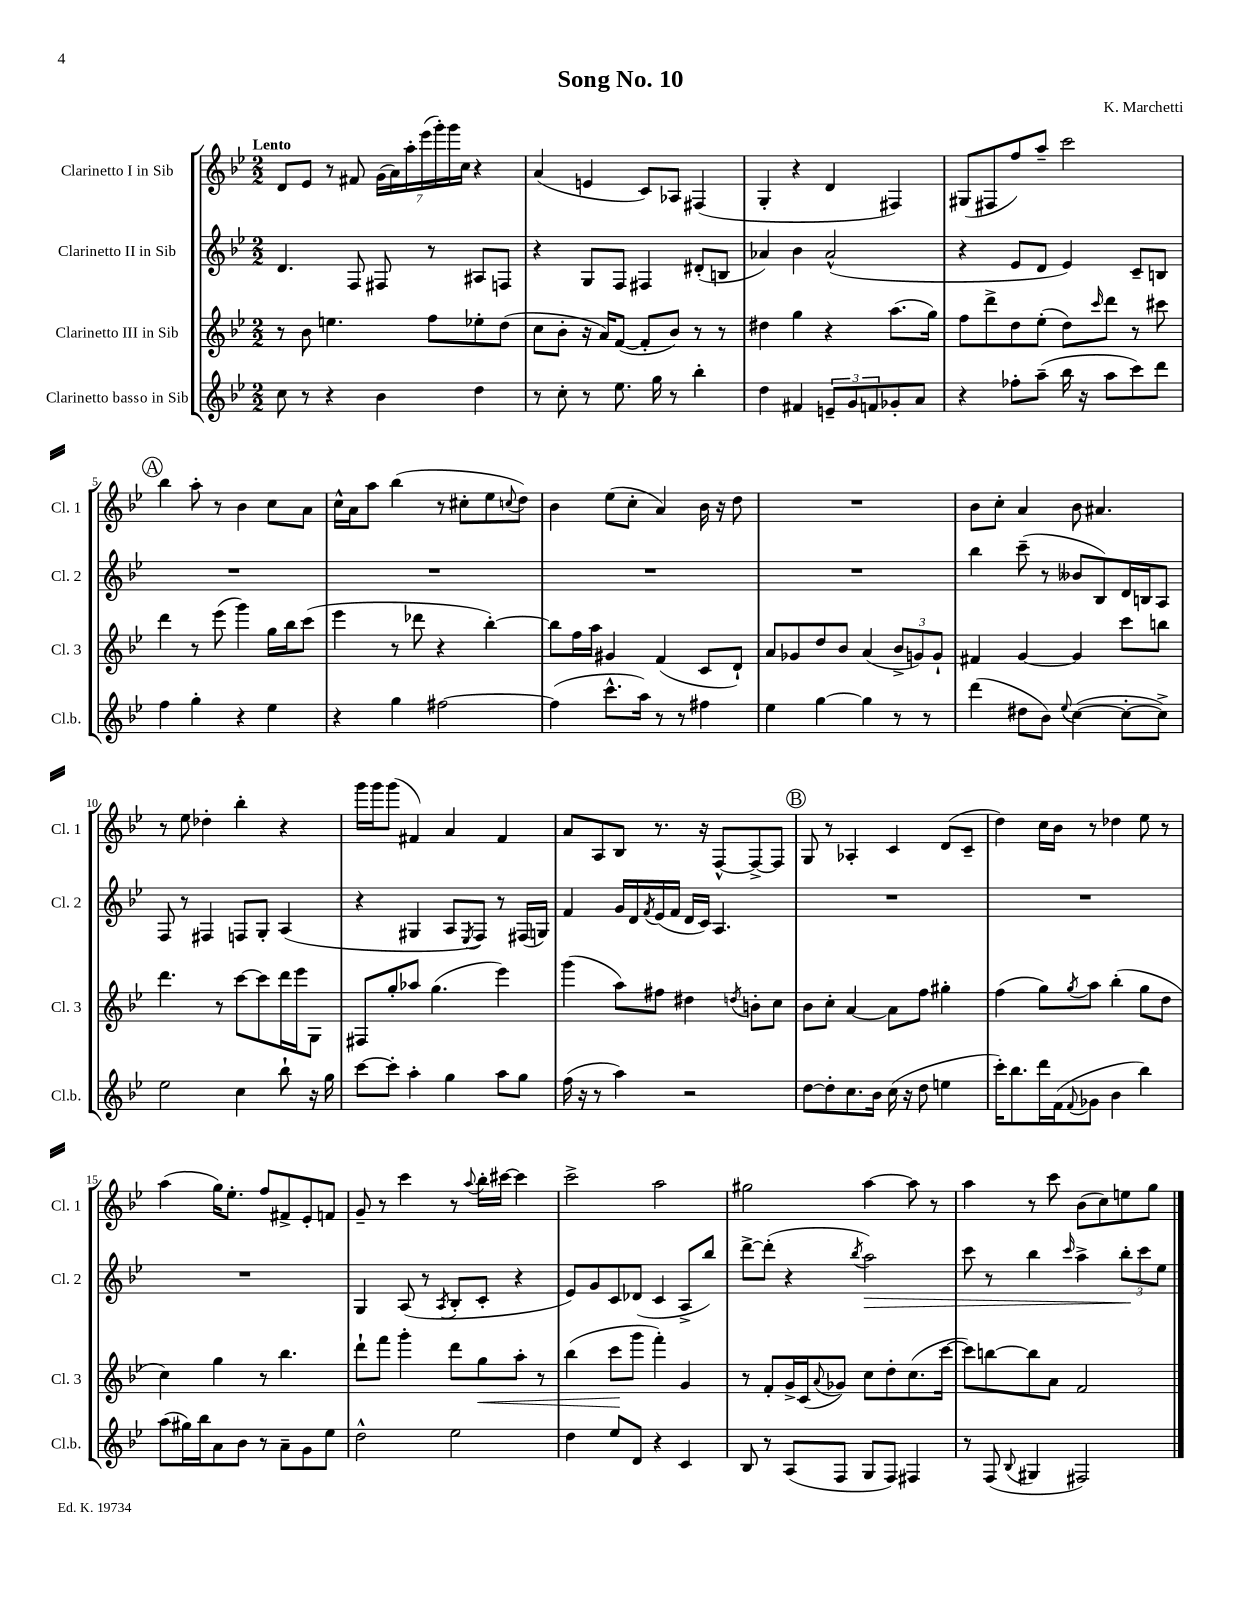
\header { title = "Song No. 10" composer = "K. Marchetti" }
<<
\new StaffGroup <<
\new Staff = "s0" \with { instrumentName = "Clarinetto I in Sib" shortInstrumentName = "Cl. 1" } {
    \clef treble \key bes \major \numericTimeSignature \time 2/2 \tempo "Lento"
    d'8 ees'8 r8 fis'8 \tuplet 7/4 { g'16( a'16) a''16-. ees'''16( g'''16-.) g'''16 c''16 } r4 |
    a'4( e'4 c'8) aes8 fis4( |
    g4-. r4 d'4 fis4) |
    gis8( fis8 f''8) a''8-- c'''2 |
    \mark \markup { \circle "A" } bes''4 a''8-. r8 bes'4 c''8 a'8 |
    c''16-^ a'16 a''8 bes''4( r8 cis''8-. ees''8 \appoggiatura { c''8 } d''8) |
    bes'4 ees''8( c''8-. a'4) bes'16 r16 d''8 |
    R1 |
    bes'8 c''8-. a'4 bes'8 ais'4. |
    r8 ees''8 des''4-. bes''4-. r4 |
    g'''16 g'''16 g'''8( fis'4) a'4 fis'4 |
    a'8 a8 bes8 r8. r16 f8~-^ f8~-> f8 |
    \mark \markup { \circle "B" } g8 r8 aes4-. c'4 d'8( c'8-- |
    d''4) c''16 bes'16 r8 des''4 ees''8 r8 |
    a''4( g''16) ees''8.-. f''8 fis'8-> ees'8-. f'8 |
    g'8-- r8 c'''4 r8 \appoggiatura { a''8 } bes''16-. cis'''16~ cis'''4 |
    c'''2-> a''2 |
    gis''2 a''4~ a''8 r8 |
    a''4 r8 c'''8 bes'8( c''8) e''8 g''8 \bar "|." |
}
\new Staff = "s1" \with { instrumentName = "Clarinetto II in Sib" shortInstrumentName = "Cl. 2" } {
    \clef treble \key bes \major \numericTimeSignature \time 2/2
    d'4. f8 fis8 r8 ais8 f8 |
    r4 g8 f8 fis4 dis'8-.( b8 |
    aes'4) bes'4 aes'2-^( |
    r4 ees'8 d'8 ees'4) c'8-- b8 |
    \mark \markup { \circle "A" } R1 |
    R1 |
    R1 |
    R1 |
    bes''4 c'''8--( r8 beses'8 bes8) d'16 b16 a8 |
    f8 r8 fis4 f8 g8-. a4( |
    r4 gis4 a8 \acciaccatura { ees8 } f8) r8 fis16( g16) |
    f'4 g'16 d'16 \acciaccatura { f'8 } ees'16( f'16 d'16 c'16) a4. |
    \mark \markup { \circle "B" } R1 |
    R1 |
    R1 |
    g4 a8( r8 \acciaccatura { a8 } bes8-. c'8-. r4 |
    ees'8) g'8 c'8 des'8( c'4 a8-> bes''8) |
    d'''8~-> d'''8-.( r4 \acciaccatura { bes''8 } a''2\>) |
    c'''8 r8 bes''4 \grace { c'''16 } a''4-> \tuplet 3/2 { bes''8-.\! c'''8 ees''8 } \bar "|." |
}
\new Staff = "s2" \with { instrumentName = "Clarinetto III in Sib" shortInstrumentName = "Cl. 3" } {
    \clef treble \key bes \major \numericTimeSignature \time 2/2
    r8 bes'8 e''4. f''8 ees''8-. d''8( |
    c''8 bes'8-. r16 a'16) f'8~( f'8-. bes'8) r8 r8 |
    dis''4 g''4 r4 a''8.( g''16) |
    f''8 d'''8-> d''8 ees''8-.( d''8) \grace { c'''16 } d'''8 r8 cis'''8 |
    \mark \markup { \circle "A" } d'''4 r8 ees'''8( g'''4) g''16 bes''16 c'''8( |
    ees'''4 r8 des'''8 r4 bes''4~-.) |
    bes''8 f''16 a''16 gis'4 f'4( c'8 d'8-!) |
    a'8 ges'8 d''8 bes'8 a'4( \tuplet 3/2 { bes'8-> g'8) g'8-! } |
    fis'4 g'4~ g'4 c'''8 b''8 |
    d'''4. r8 c'''8~ c'''8 d'''16 ees'''16 g8 |
    fis8 g''8-. aes''8 g''4.( ees'''4) |
    g'''4( a''8) fis''8 dis''4 \acciaccatura { d''8 } b'8-. c''8 |
    \mark \markup { \circle "B" } bes'8 c''8-. a'4~ a'8 f''8 gis''4-. |
    f''4( g''8) \acciaccatura { g''8 } a''8 bes''4-.( g''8 d''8 |
    c''4) g''4 r8 bes''4. |
    d'''8-! f'''8 g'''4-. d'''8 g''8\< a''8-. r8 |
    bes''4( c'''8\! g'''8 f'''4-.) g'4 |
    r8 f'8-. g'16-> c'16( \appoggiatura { a'8 } ges'8) c''8 d''8-. c''8.( c'''16~ |
    c'''8) b''8~ b''8 a'8 f'2 \bar "|." |
}
\new Staff = "s3" \with { instrumentName = "Clarinetto basso in Sib" shortInstrumentName = "Cl.b." } {
    \clef treble \key bes \major \numericTimeSignature \time 2/2
    c''8 r8 r4 bes'4 d''4 |
    r8 c''8-. r8 ees''8. g''16 r8 bes''4-. |
    d''4 fis'4 \tuplet 3/2 { e'8-- g'8 f'8 } ges'8-. a'8 |
    r4 fes''8-. a''8--( bes''16 r16 a''8 c'''8) d'''8 |
    \mark \markup { \circle "A" } f''4 g''4-. r4 ees''4 |
    r4 g''4 fis''2~ |
    fis''4( c'''8.-^ a''16) r8 r8 fis''4 |
    ees''4 g''4~ g''4 r8 r8 |
    d'''4( dis''8 bes'8) \appoggiatura { ees''8 } c''4~( c''8~-. c''8->) |
    ees''2 c''4 bes''8-! r16 g''16 |
    c'''8~ c'''8-. a''4-. g''4 a''8 g''8 |
    f''16( r16 r8 a''4) r2 |
    \mark \markup { \circle "B" } d''8~ d''8-. c''8. bes'16 c''16( r16 d''8 e''4 |
    c'''16-.) bes''8. d'''16 f'16( \appoggiatura { f'8 } ges'8 bes'4 bes''4) |
    a''8( gis''16) bes''16 a'8 bes'8 r8 a'8-- g'8 ees''8 |
    d''2-^ ees''2 |
    d''4 ees''8 d'8 r4 c'4 |
    bes8 r8 a8( f8 g8 f8) fis4 |
    r8 f8( \appoggiatura { bes8 } gis4 fis2) \bar "|." |
}
>>
>>
